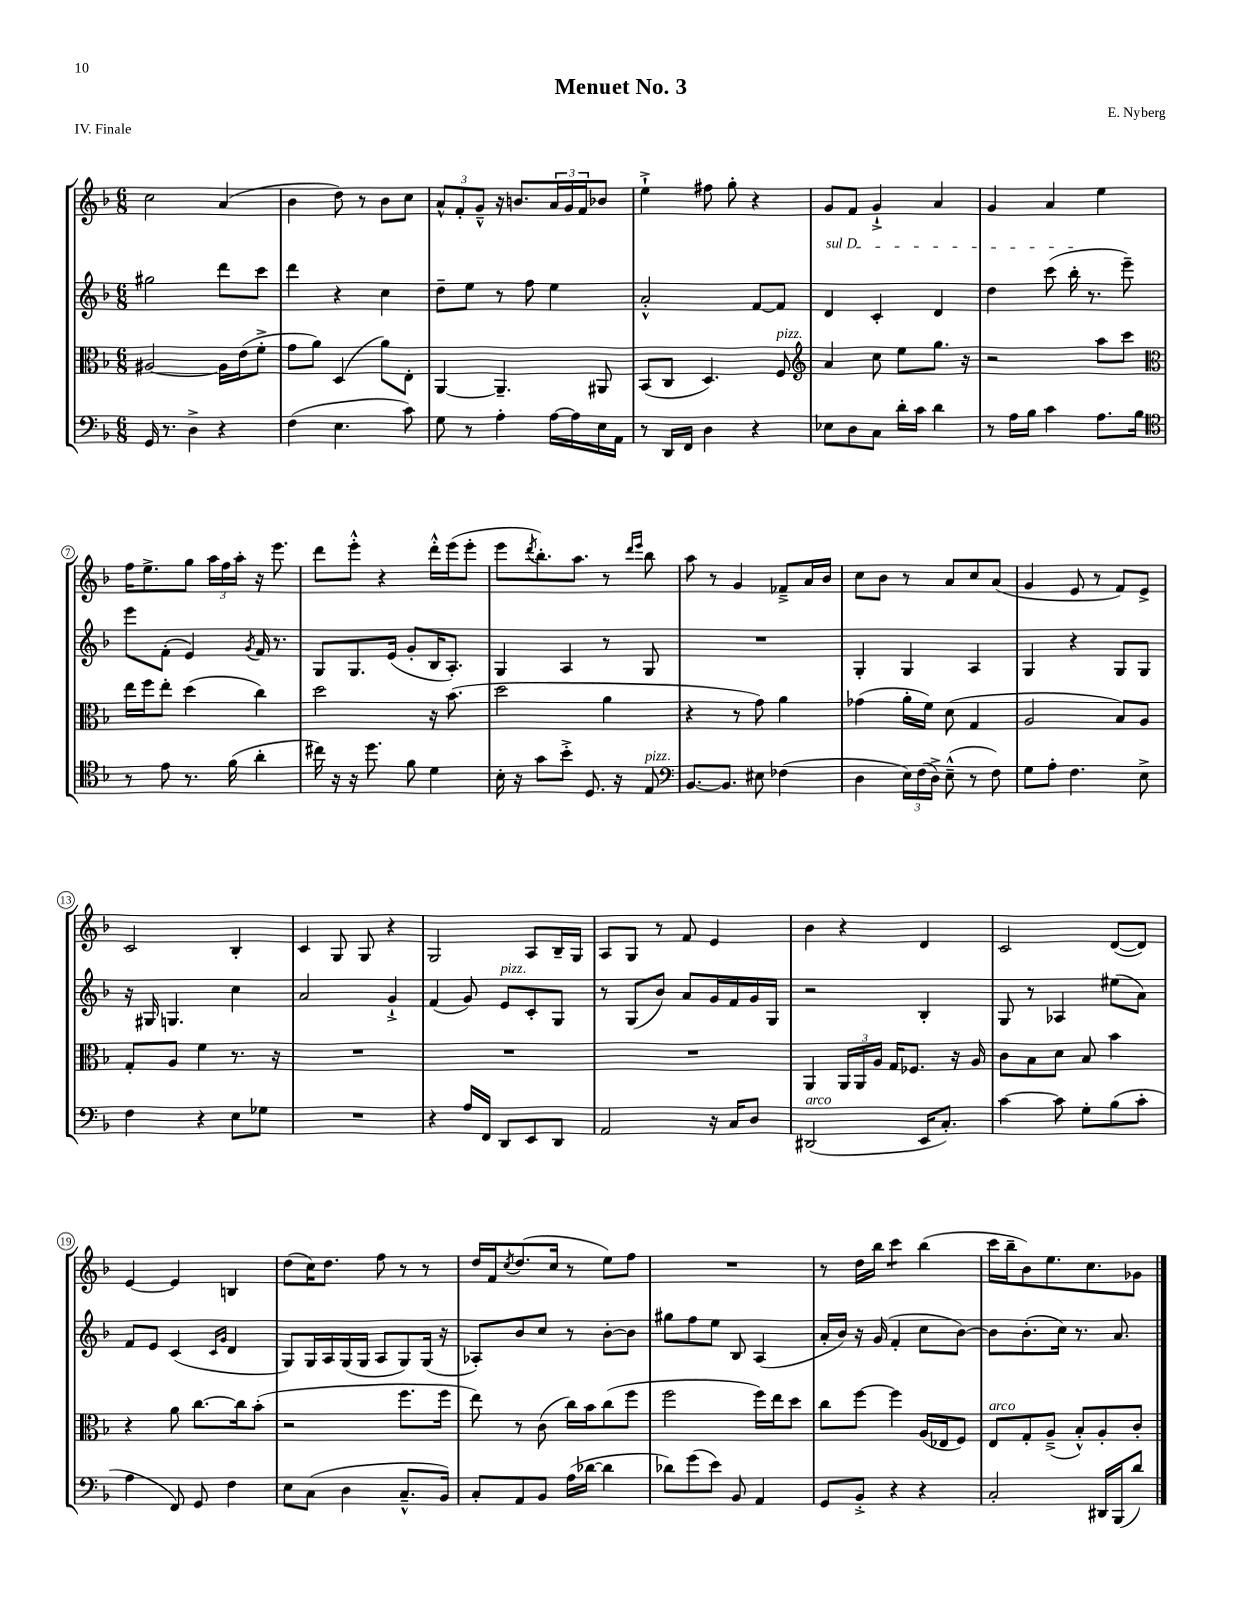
\header { title = "Menuet No. 3" composer = "E. Nyberg" piece = "IV. Finale" }
<<
\new StaffGroup <<
\new Staff = "s0" {
    \clef treble \key f \major \numericTimeSignature \time 6/8
    c''2 a'4( |
    bes'4 d''8) r8 bes'8 c''8 |
    \tuplet 3/2 { a'8-^ f'8-. g'8---^ } r16 b'8. \tuplet 3/2 { a'16 g'16 f'16 } bes'8 |
    e''4-!-> fis''8 g''8-. r4 |
    g'8 f'8 g'4-!-> a'4 |
    g'4 a'4 e''4 |
    f''16 e''8.-> g''8 \tuplet 3/2 { a''16 f''16 a''16-. } r16 e'''8. |
    d'''8 e'''8-.-^ r4 d'''16-.-^ e'''16( e'''8-. |
    e'''8 \acciaccatura { d'''8 } bes''8.-.) a''8. r8 \grace { d'''16 e'''16 } bes''8 |
    a''8 r8 g'4 fes'8---> a'16 bes'16 |
    c''8 bes'8 r8 a'8 c''8 a'8( |
    g'4 e'8 r8 f'8) e'8-> |
    c'2 bes4-. |
    c'4 g8 g8 r4 |
    g2 a8 bes16-- g16 |
    a8 g8 r8 f'8 e'4 |
    bes'4 r4 d'4 |
    c'2 d'8~( d'8) |
    e'4~ e'4 b4 |
    d''8( c''16) d''8. f''8 r8 r8 |
    d''16 f'16 \acciaccatura { c''8 } d''8.( c''16 r8 e''8) f''8 |
    R2. |
    r8 d''16 bes''16 c'''4:8 bes''4( |
    c'''16 bes''16-- bes'8) e''8. c''8. ges'8 \bar "|." |
}
\new Staff = "s1" {
    \clef treble \key f \major \numericTimeSignature \time 6/8
    gis''2 d'''8 c'''8 |
    d'''4 r4 c''4 |
    d''8-- e''8 r8 f''8 e''4 |
    a'2-.-^ f'8~ f'8 |
    \once \override TextSpanner.bound-details.left.text = \markup { \italic "sul D" } d'4\startTextSpan c'4-. d'4 |
    d''4 c'''8( bes''16-.\stopTextSpan r8. e'''8--) |
    e'''8 f'8-.( e'4) \acciaccatura { g'8 } f'16 r8. |
    g8 g8. e'16( g'8-. bes16 a8.-.) |
    g4 a4 r8 g8 |
    R2. |
    g4-. g4 a4 |
    g4 r4 g8 g8 |
    r16 gis16 g4. c''4 |
    a'2 g'4-!-> |
    f'4( g'8) e'8^\markup { \italic "pizz." } c'8-. g8 |
    r8 g8( bes'8) a'8 g'16 f'16 g'16 g16 |
    r2 bes4-. |
    g8 r8 aes4 eis''8( a'8) |
    f'8 e'8 c'4( \grace { c'16 g'16 } d'4 |
    g8) g16 a16 g16( g16 a8 g8) g16( r16 |
    aes8-.) bes'8 c''8 r8 bes'8~-. bes'8 |
    gis''8 f''8 e''8 bes8 a4( |
    a'16-. bes'16) r16 g'16( f'4-. c''8 bes'8~) |
    bes'8 bes'8.-.( c''16) r8. a'8. \bar "|." |
}
\new Staff = "s2" {
    \clef alto \key f \major \numericTimeSignature \time 6/8
    ais2~ ais16 e'16( f'8-.-> |
    g'8 a'8) d4( a'8) e8-. |
    a,4~ a,4.-- ais,8 |
    bes,8( c8 d4.) f8^\markup { \italic "pizz." } |
    \clef treble a'4 c''8 e''8 g''8. r16 |
    r2 a''8 c'''8 |
    \clef alto e''16 f''16 e''8-. d''4( c''4) |
    d''2 r16 bes'8.( |
    d''2 a'4 |
    r4 r8 g'8) a'4 |
    ges'4( a'16-. f'16) d'8( g4 |
    a2 bes8) a8 |
    g8-. a8 f'4 r8. r16 |
    R2. |
    R2. |
    R2. |
    a,4 \tuplet 3/2 { a,16 a,16 a16 } g16 fes8. r16 a16 |
    c'8 bes8 d'8 bes8 bes'4 |
    r4 a'8 c''8.~ c''16 bes'8-.( |
    r2 f''8. f''16 |
    e''8) r8 c'8( c''16) bes'16 c''8( f''8 |
    f''2 f''16) e''16 d''8 |
    c''8 f''8~ f''4 a16( ees16 f8) |
    e8^\markup { \italic "arco" } g8-. a8--->( bes8-.-^) a8-. c'8-. \bar "|." |
}
\new Staff = "s3" {
    \clef bass \key f \major \numericTimeSignature \time 6/8
    g,16 r8. d4-> r4 |
    f4( e4. c'8) |
    g8 r8 a4-. a16~ a16 e16 a,16 |
    r8 d,16 f,16 d4 r4 |
    ees8 d8 c8 d'16-. c'16 d'4 |
    r8 a16 bes16 c'4 a8. bes16 |
    \clef tenor r8 e'8 r8. f'16( a'4-. |
    cis''16) r16 r16 d''8. f'8 d'4 |
    bes16-. r16 g'8 bes'8-.-> d8. r16 e8^\markup { \italic "pizz." } |
    \clef bass bes,8.~ bes,8. eis8 fes4( |
    d4 \tuplet 3/2 { e16) f16( d16->) } e8---^( r8 f8) |
    g8 a8-. f4. e8-> |
    f4 r4 e8 ges8 |
    R2. |
    r4 a16 f,16 d,8 e,8 d,8 |
    a,2 r16 c16 d8 |
    dis,2^\markup { \italic "arco" }( e,16 c8.-.) |
    c'4~ c'8 g8-. bes8( c'8-. |
    a4 f,8) g,8 f4 |
    e8 c8( d4 c8.---^ bes,16) |
    c8-. a,8 bes,8 a16( des'16~ des'4 |
    des'8) g'8( e'8) bes,8 a,4 |
    g,8 bes,8-.-> r4 r4 |
    c2-. dis,16 bes,,16( d'8) \bar "|." |
}
>>
>>
\layout { \context { \Score \override BarNumber.stencil = #(make-stencil-circler 0.1 0.3 ly:text-interface::print) } }
